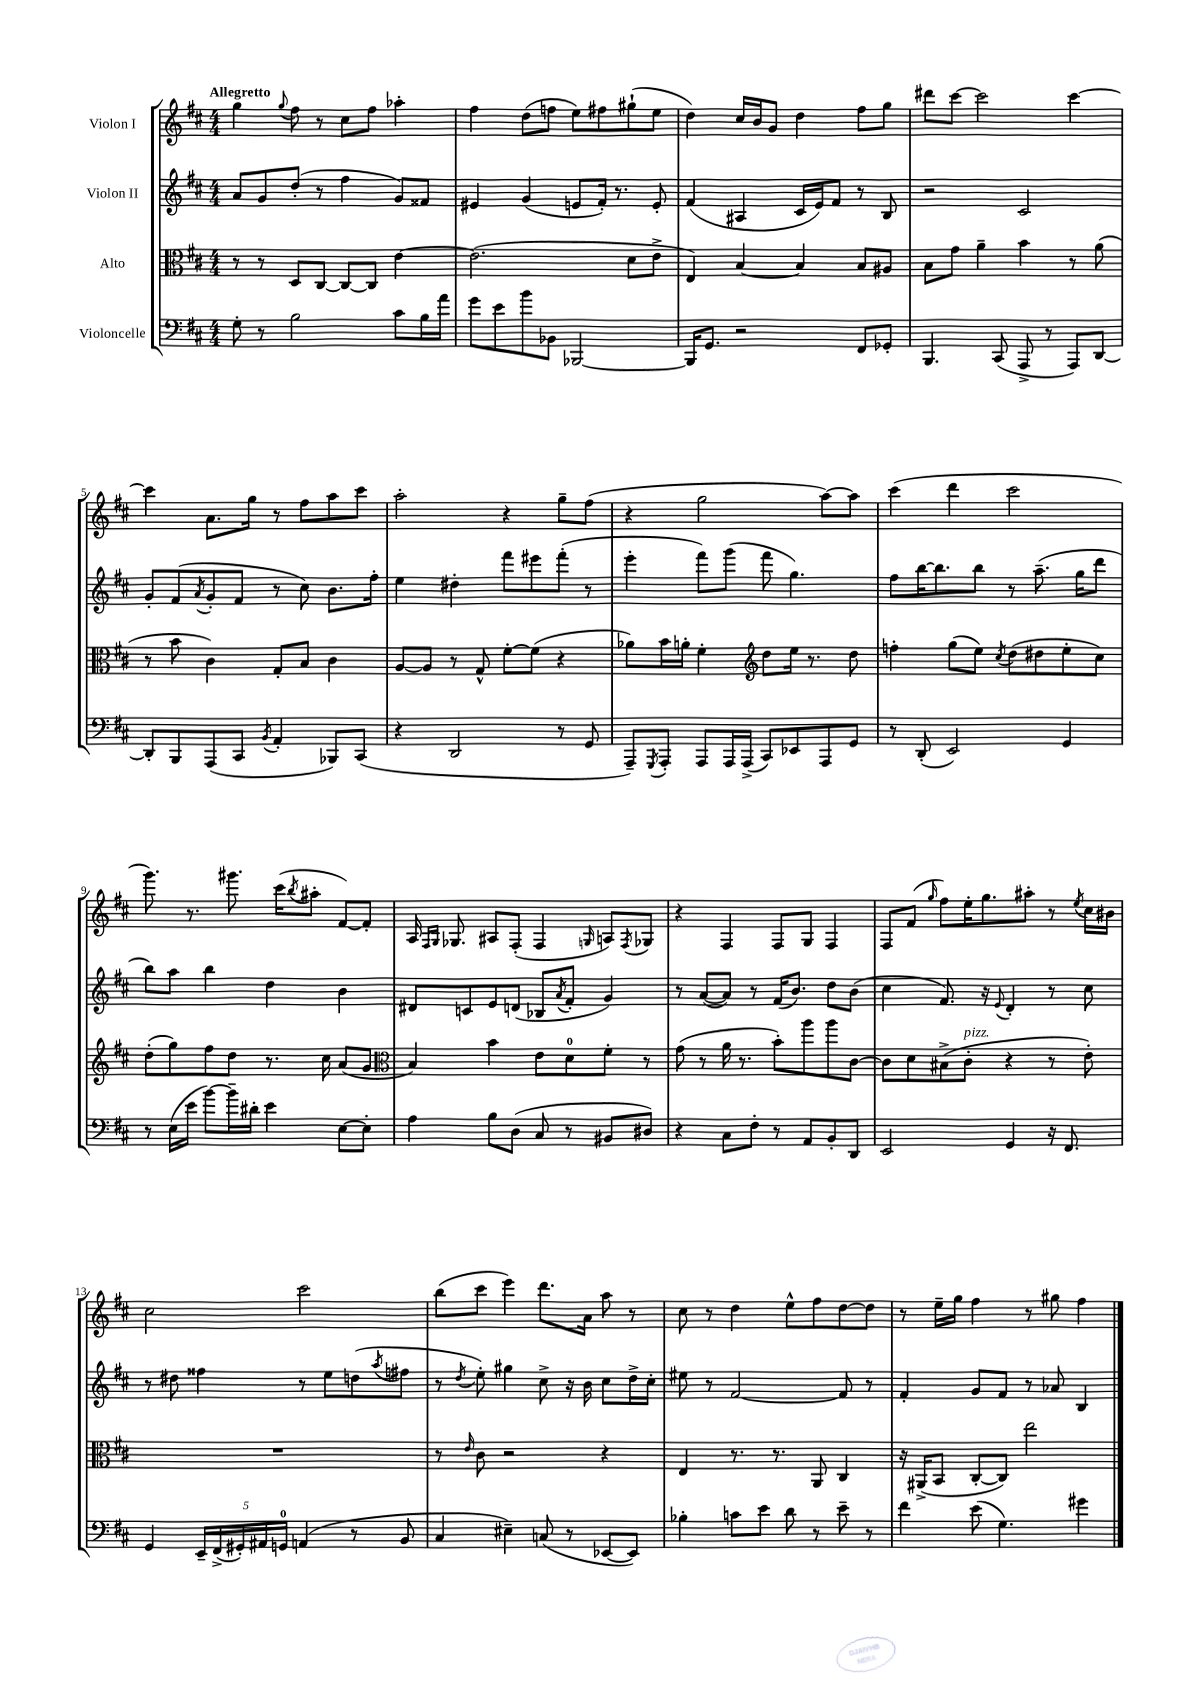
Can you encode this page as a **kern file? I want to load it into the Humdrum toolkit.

**kern	**kern	**kern	**kern
*staff4	*staff3	*staff2	*staff1
*clefF4	*clefC3	*clefG2	*clefG2
*k[f#c#]	*k[f#c#]	*k[f#c#]	*k[f#c#]
*M4/4	*M4/4	*M4/4	*M4/4
8G'	8r	8a	4gg
8r	8r	8g	.
.	.	.	8qqgg
2B	8D	(8dd'	8ff#
.	[8C#	8r	8r
.	8C#_	4ff#	8cc#
.	8C#]	.	8ff#
8c#	[4e	8g)	4aa-'
16B	.	8f##	.
16a	.	.	.
=	=	=	=
8g	(2.e]	4e#	4ff#
8e	.	.	.
8b	.	(4g	(8dd
8BB-	.	.	8ff
[2BBB-	.	8e	8ee)
.	.	16f#')	8ff#
.	.	8.r	.
.	8d	.	(8gg#`
.	8e^	8e'	8ee
=	=	=	=
16BBB-]	4E)	(4f#	4dd)
8.GG	.	.	.
2r	[4B	4A#	16cc#
.	.	.	16b
.	.	.	8g
.	4B]	16c#	4dd
.	.	16e)	.
.	.	8f#	.
8FF#	8B	8r	8ff#
8GG-'	8A#	8B	8gg
=	=	=	=
4.BBB	8B	2r	8ddd#
.	8g	.	[8ccc#
.	4a~	.	2ccc#]
(8CC#	.	.	.
8AAA^	4b	2c#	.
8r	.	.	.
8AAA)	8r	.	[4ccc#
[8DD	(8a	.	.
=	=	=	=
8DD']	8r	8g'	4ccc#]
8BBB	8b	(8f#	.
.	.	8qa	.
(8AAA	4c#)	8g'	8.a
8CC#	.	8f#	.
.	.	.	16gg
8qBB	.	.	.
4AA'	8G'	8r	8r
.	8B	8cc#)	8ff#
8BBB-)	4c#	8.b	8aa
(8CC#	.	.	8ccc#
.	.	16ff#'	.
=	=	=	=
4r	[8A	4ee	2aa'
.	8A]	.	.
2DD	8r	4dd#'	.
.	8G^^	.	.
.	[8f#'	8fff#	4r
.	(8f#]	8eee#	.
8r	4r	(8fff#'	8gg~
8GG	.	8r	(8ff#
=	=	=	=
8AAA~)	8a-)	4eee'	4r
8qGGG	.	.	.
8AAA'	16b	.	.
.	16a'	.	.
8AAA	4f#'	8fff#)	2gg
16AAA	.	(8ggg	.
(16AAA^	.	.	.
*	*clefG2	*	*
8CC#)	8dd	8fff#	.
8EE-	16ee	4.gg)	.
.	8.r	.	.
8AAA	.	.	[8aa)
8GG	8dd	.	8aa]
=	=	=	=
8r	4ff'	8ff#	(4ccc#
(8DD'	.	[16bb	.
.	.	8.bb]	.
2EE)	(8gg	.	4ddd
.	8ee)	8bb	.
.	8qcc#	.	.
.	(8dd	8r	2ccc#
.	8dd#	(8.aa~	.
4GG	8ee'	.	.
.	.	16gg	.
.	8cc#)	8ddd	.
=	=	=	=
8r	(8dd'	8bb)	8.ggg)
(16E	8gg)	8aa	.
16e	.	.	8.r
[8b)	8ff#	4bb	.
16b~]	8dd	.	8.ggg#
16d#'	.	.	.
4e	8.r	4dd	.
.	.	.	(16ccc#
.	.	.	8qbb
.	.	.	8aa#'
.	16cc#	.	.
[8E	(8a	4b	[8f#)
8E']	8g	.	8f#']
=	=	=	=
*	*clefC3	*	*
4A	4B)	8d#	16A
.	.	.	16qqF#
.	.	.	16qqG
.	.	.	8.G-
.	.	8c	.
8B	4b	8e	8A#
(8D	.	(8d	(8F#'
8C#	8e	8B-	4F#
.	.	8qa	.
8r	8d	8f#'	.
.	.	.	16qqG
8BB#	8f#'	4g)	8A)
.	.	.	8qF#
8D#)	8r	.	8G-
=	=	=	=
4r	(8g	8r	4r
.	8r	([8a	.
8C#	16a	8a])	4F#
.	8.r	.	.
8F#'	.	8r	.
8r	8b')	(16f#	8F#
.	.	8.b)	.
8AA	8aa	.	8G
8BB'	8aa	8dd	4F#
8DD	[8c#	(8b	.
=	=	=	=
2EE	8c#]	4cc#	8F#
.	8d	.	(8f#
.	.	.	16qqgg
.	(8B#^	8.f#)	8ff#)
.	8c#'	.	16ee'
.	.	16r	8.gg
.	.	8qqe	.
4GG	4r	4d'	.
.	.	.	8aa#'
16r	8r	8r	8r
8.FF#	.	.	.
.	.	.	8qee
.	8e')	8cc#	16cc#
.	.	.	16b#
=	=	=	=
4GG	1r	8r	2cc#
.	.	8dd#	.
20EE~	.	4ff##	.
(20FF#^	.	.	.
20GG#')	.	.	.
20AA#	.	.	.
20GG	.	.	.
(4AA	.	8r	2ccc#
.	.	8ee	.
8r	.	(8dd	.
.	.	8qaa	.
8BB	.	8ff#	.
=	=	=	=
4C#	8r	8r	(8bb
.	16qqe	8qdd	.
.	8c#	8ee')	8ccc#
4E#~)	2r	4gg#	4eee)
(8C	.	8cc#^	8.ddd
8r	.	16r	.
.	.	16b	16a
[8EE-	4r	8cc#	8aa
8EE-])	.	16dd^	8r
.	.	16cc#'	.
=	=	=	=
4B-'	4E	8ee#	8cc#
.	.	8r	8r
8c	8.r	[2f#	4dd
8e	.	.	.
.	8.r	.	.
8d	.	.	8ee^^
8r	8AA	.	8ff#
8e~	4C#	8f#]	[8dd
8r	.	8r	8dd]
=	=	=	=
4f#	16r	4f#'	8r
.	(16AA#^	.	.
.	8BB	.	16ee~
.	.	.	16gg
(8e	[8C#'	8g	4ff#
4.G)	8C#])	8f#	.
.	2ee	8r	8r
.	.	8a-	8gg#
4g#	.	4B	4ff#
==	==	==	==
*-	*-	*-	*-
